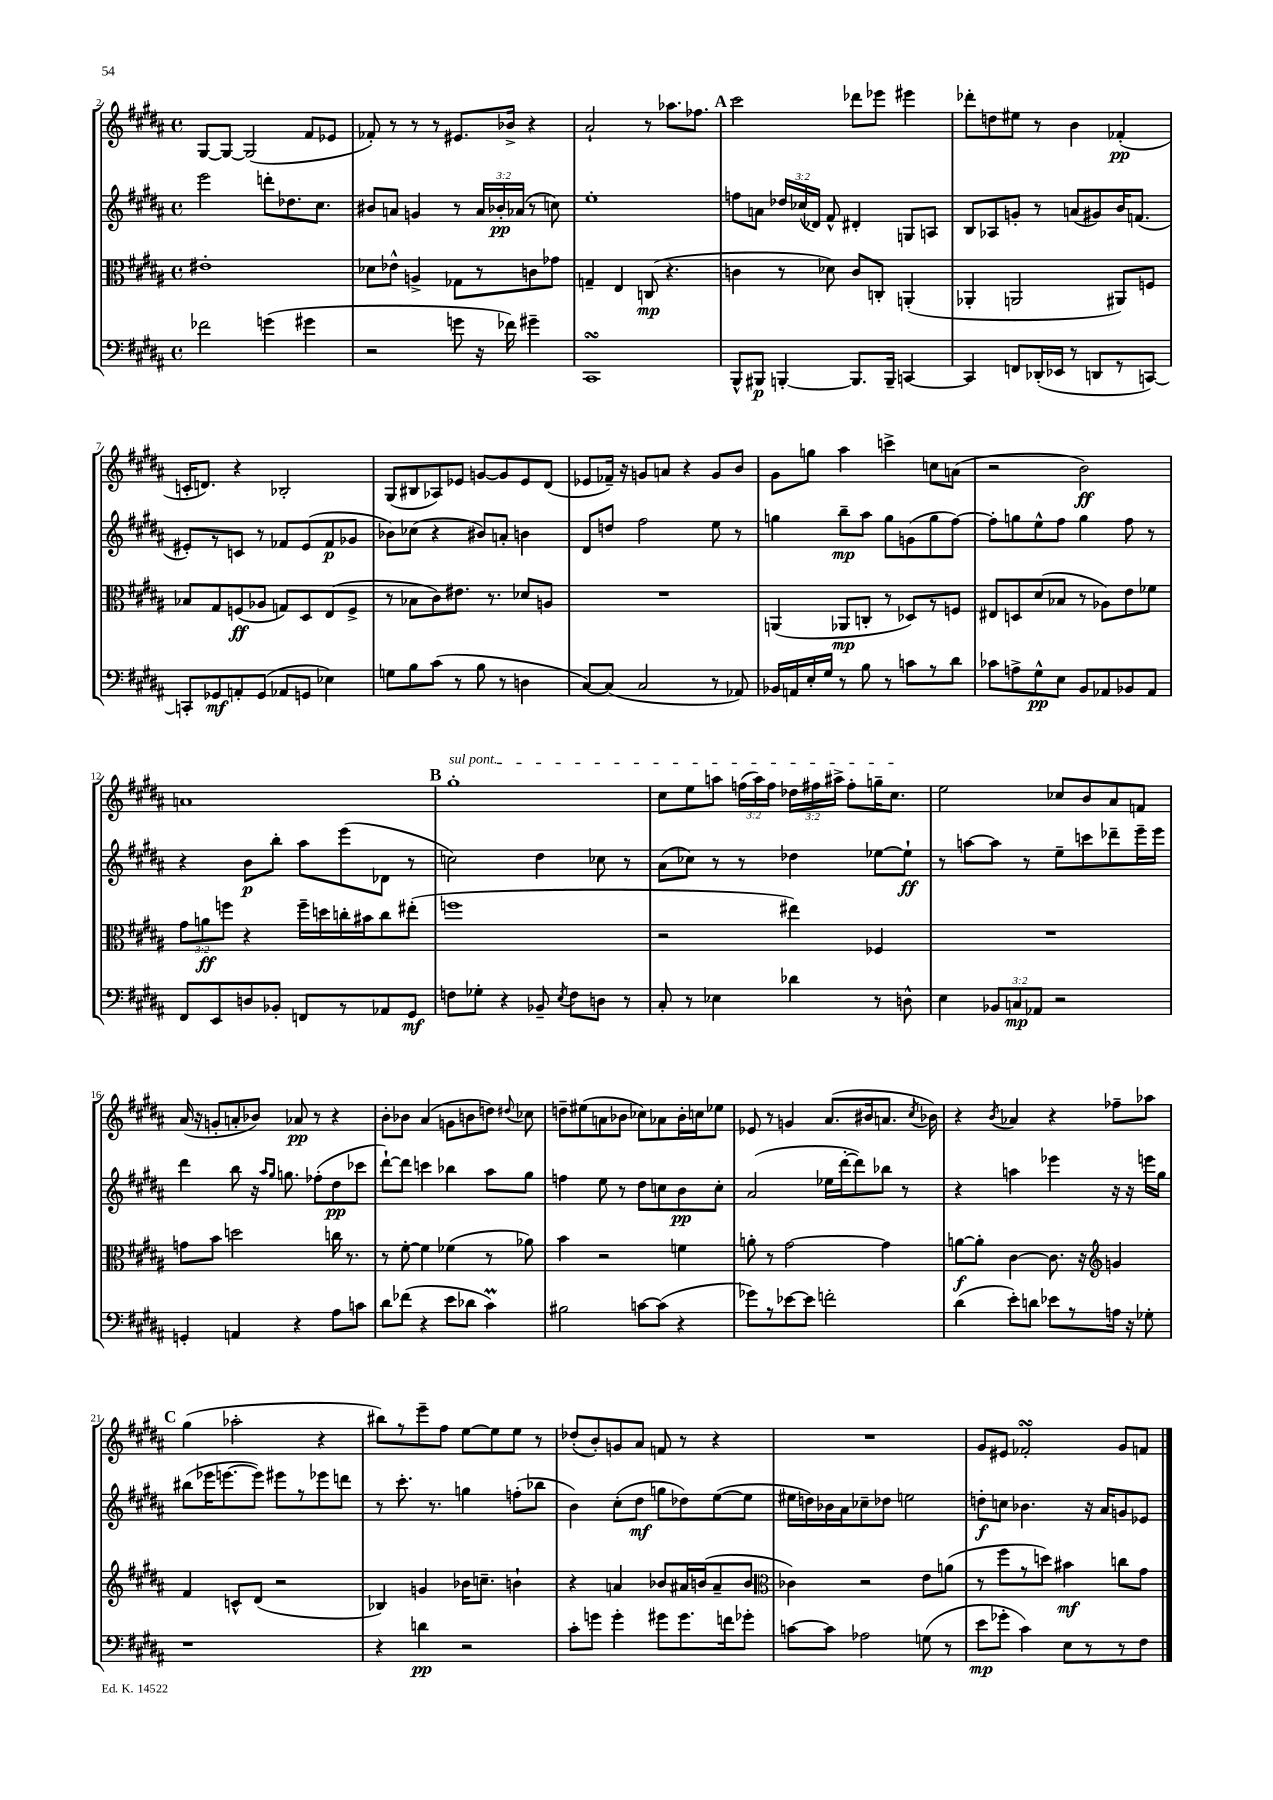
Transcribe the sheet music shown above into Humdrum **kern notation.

**kern	**kern	**kern	**kern
*staff4	*staff3	*staff2	*staff1
*clefF4	*clefC3	*clefG2	*clefG2
*k[f#c#g#d#a#]	*k[f#c#g#d#a#]	*k[f#c#g#d#a#]	*k[f#c#g#d#a#]
*M4/4	*M4/4	*M4/4	*M4/4
*met(c)	*met(c)	*met(c)	*met(c)
2f-	1e#'	2eee	[8G#
.	.	.	8G#_
.	.	.	(2G#]
(4g	.	8ddd'	.
.	.	8.dd-	.
4g#	.	.	8f#
.	.	8.cc#	.
.	.	.	8e-
=	=	=	=
2r	8d-	8b#	8f-')
.	8e-^^	8a	8r
.	4A^	4g	8r
.	.	.	8r
8g	8G-	8r	8.e#
16r	8r	24a	.
.	.	24b-'	.
16f-)	.	.	16b-^
.	.	(24a-	.
4g#~	8c	8r	4r
.	8g-	8cc)	.
=	=	=	=
1CC#	4G~	1ee'	2a#`
.	4E	.	.
.	(8C	.	8r
.	4.r	.	8.aa-
.	.	.	8.ff-
=	=	=	=
8BBB^^	4c	8ff	2ccc#
8BBB#	.	8a	.
[4BBB'	8r	24dd-	.
.	.	(24cc-	.
.	.	24d-)	.
.	8d-)	8f#^^	.
8.BBB]	8c	4d#'	8ddd-
.	8C'	.	8eee-
16BBB~	.	.	.
[4CC	(4AA'	8G	4eee#
.	.	8A	.
=	=	=	=
4CC]	4AA-'	8B	8ddd-'
.	.	8A-	8dd
8FF	2AA	8g'	8ee#
(16DD-'	.	8r	8r
16EE-	.	.	.
8r	.	(8a	4b
8DD	.	8g#)	.
8r	8AA#)	16b	(4f-'
.	.	(8.f	.
[8CC)	8F	.	.
=	=	=	=
8CC']	8B-	8e#')	16c'
.	.	.	8.d)
8GG-	8G#	8r	.
8AA'	(8F	8c	4r
(8GG-	8A-	8r	.
8AA-	8G)	8f-	2B-'
8GG	8D#	(8e#	.
4E-)	(8E	8f-	.
.	8F^	8g-	.
=	=	=	=
8G	8r	8b-)	(8G#
8B	8B-	(8cc-	8B#
(8c#	8c#)	4r	8A-)
8r	8.e#	.	8e-
8B	.	8b#)	[8g
.	8.r	.	.
8r	.	8a'	8g]
4D	8d-	4b	8e-
.	8A	.	(8d#
=	=	=	=
[8C#)	1r	8d#	8e-
(8C#]	.	8dd	16f-~)
.	.	.	16r
2C#	.	2ff#	8g
.	.	.	8a
.	.	.	4r
8r	.	8ee	8g
8AA-)	.	8r	8b
=	=	=	=
16BB-	(4AA	4gg	8g#
16AA	.	.	.
16E'	.	.	8gg
16G#	.	.	.
8r	8AA-	8bb~	4aa#
8B	8C'	8aa#	.
8r	8r	8gg	4ccc^
8c	8D-)	(8g	.
8r	8r	8gg	8cc
8d#	8F	[8ff#)	(8a
=	=	=	=
8c-	8E#	8ff#']	2r
8A^	8D	8gg	.
8G#^^	(8d#	8ee^^	.
8E	8B-	8ff#	.
8BB	8r	4gg	2b)
8AA-	8A-)	.	.
8BB-	8e	8ff#	.
8AA-	8f-	8r	.
=	=	=	=
8FF#	12g#	4r	1a
.	12a	.	.
8EE	.	.	.
.	12ff	.	.
8D	4r	8b	.
8BB-'	.	8bb'	.
8FF	16ff~	8aa#	.
.	16dd	.	.
8r	16cc'	(8eee	.
.	16b#	.	.
8AA-	8cc	8d-	.
8GG#	(8ee#'	8r	.
=	=	=	=
8F	1ff	2cc)	1gg#'
8G-'	.	.	.
4r	.	.	.
8BB-~	.	4dd#	.
8qE	.	.	.
8F	.	.	.
8D	.	8cc-	.
8r	.	8r	.
=	=	=	=
8C#'	2r	(8a#	8cc#
8r	.	8cc-)	8ee
4E-	.	8r	8aa
.	.	8r	(24ff
.	.	.	24aa)
.	.	.	24ff
4d-	4ee#)	4dd-	24dd-
.	.	.	24ff#
.	.	.	24aa#^
.	.	.	8ff#'
8r	4F-	[8ee-	16gg~
.	.	.	8.cc#
8D^^	.	8ee-`]	.
=	=	=	=
4E	1r	8r	2ee
.	.	[8aa	.
12BB-	.	8aa]	.
12C	.	.	.
.	.	8r	.
12AA-	.	.	.
2r	.	8ee~	8cc-
.	.	8ccc	8b
.	.	8ddd-~	8a#
.	.	16eee~	8f
.	.	16eee	.
=	=	=	=
4GG'	8g	4ddd#	(16a#
.	.	.	16r
.	8b	.	8g'
4AA	2dd	8bb	8a'
.	.	16r	8b-)
.	.	16qqaa#	.
.	.	16qqgg#	.
.	.	8.gg	.
4r	.	.	8a-
.	.	(8ff-'	8r
8A#	16cc	8dd#	4r
.	8.r	.	.
8c	.	8ccc-	.
=	=	=	=
8d#	8r	[8ddd#`)	8b'
(8f-	[8f#'	8ddd#]	8b-
4r	4f#]	4ccc	(4a#
8e	(4f-	4bb-	8g
8d-	.	.	8b
4c#)	8r	8aa#	8dd)
.	.	.	8qqdd#
.	8a-)	8gg#	8cc-
=	=	=	=
2B#	4b	4ff	8dd~
.	.	.	(8ee#
.	2r	8ee	8a
.	.	8r	8b-
[8c	.	8dd#	8cc-)
(8c]	.	8cc	8a-
4r	4f	8b	16b-'
.	.	.	16cc
.	.	8cc'	8ee-
=	=	=	=
8g-)	8a'	(2a#	8e-
8r	8r	.	8r
[8e-	[2g#	.	4g
8e-]	.	.	.
2f'	.	16ee-	(8.a#
.	.	[16ddd#'	.
.	.	8ddd#])	.
.	.	.	16b#
.	4g#]	8bb-	8.a
.	.	8r	.
.	.	.	8qcc#
.	.	.	16b-)
=	=	=	=
(4d#	[8a	4r	4r
.	8a']	.	.
.	.	.	8qb
8e')	[4c#	4aa	4a-
8d	.	.	.
8e-	8.c#]	4eee-	4r
8r	.	.	.
.	16r	.	.
*	*clefG2	*	*
16A	4g	16r	8ff-~
16r	.	16r	.
8G-'	.	16eee	8aa-
.	.	16gg#	.
=	=	=	=
1r	4f#	(8bb#	(4gg#
.	.	16eee-	.
.	.	[8.eee	.
.	8c^^	.	2aa-'
.	(8d#	8eee])	.
.	2r	8eee#	.
.	.	8r	.
.	.	8eee-	4r
.	.	8ddd	.
=	=	=	=
4r	4B-)	8r	8bb#)
.	.	8.ccc#'	8r
4d	4g	.	8eee~
.	.	8.r	.
.	.	.	8ff#
2r	16b-	4gg	[8ee
.	8.cc~	.	.
.	.	.	8ee]
.	4b`	(8ff'	8ee
.	.	8bb-	8r
=	=	=	=
8c#'	4r	4b)	(8dd-'
8g	.	.	8b')
4g'	4a	(8cc#'	8g
.	.	8dd#	8a#
8g#	8b-	8gg	8f
8.g#	16a#	8dd-)	8r
.	(16b	.	.
.	8a#~	([8ee	4r
16f	.	.	.
8g-'	8b	8ee]	.
=	=	=	=
*	*clefC3	*	*
[8c	4c-)	16ee#	1r
.	.	16dd)	.
8c]	.	16b-	.
.	.	16a#	.
2A-	2r	8cc-~	.
.	.	8dd-	.
.	.	2ee	.
(8G	8e	.	.
8r	(8a	.	.
=	=	=	=
8e	8r	8dd'	8g#
8g-'	8ff#	8cc	8e#
4c#)	8r	4.b-	2f-'
.	8dd)	.	.
8E	4b#	.	.
8r	.	16r	.
.	.	16a#	.
8r	8cc	8g	8g#
8F#	8g#	8e-	8f
==	==	==	==
*-	*-	*-	*-
